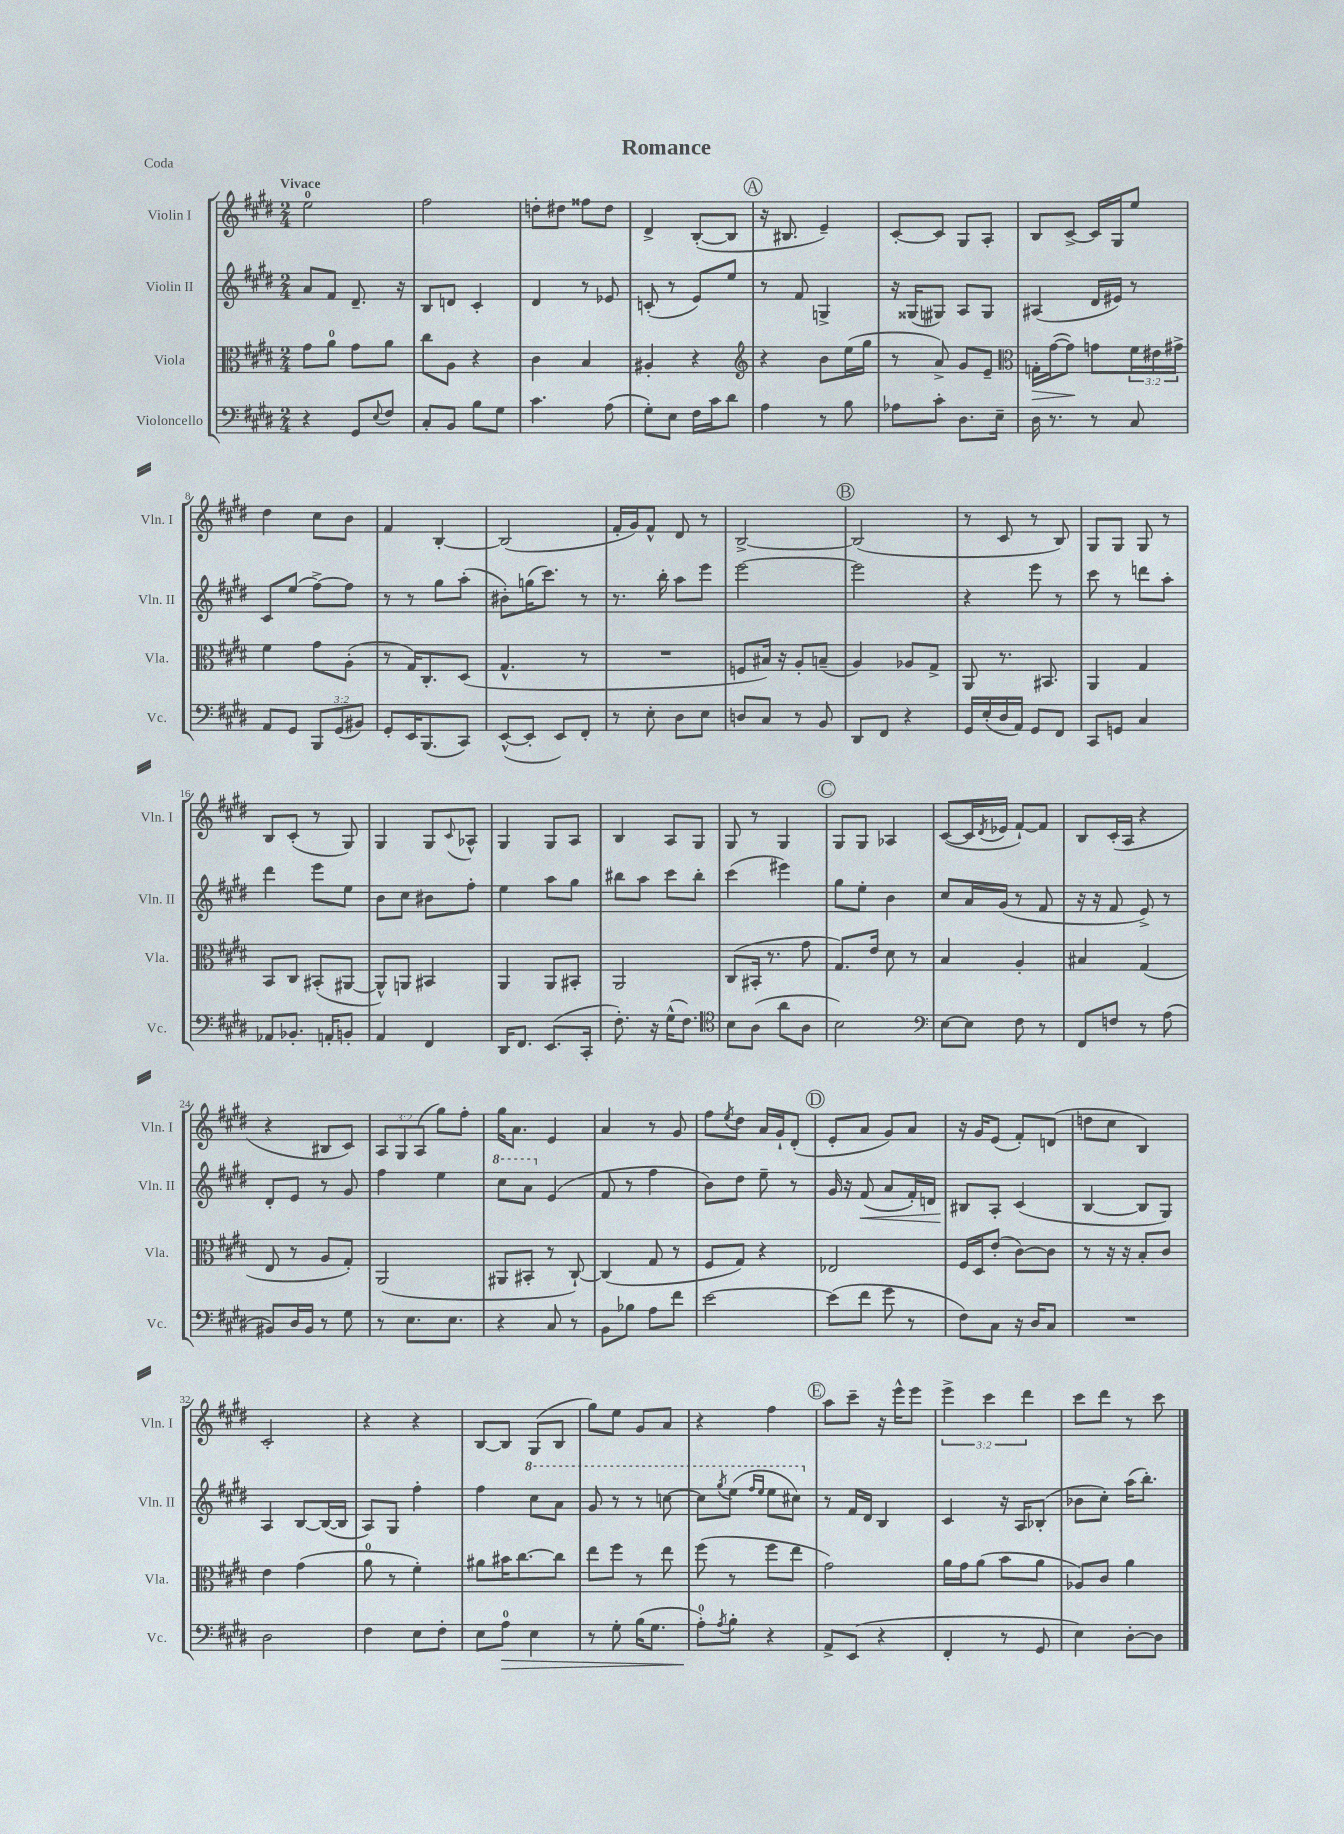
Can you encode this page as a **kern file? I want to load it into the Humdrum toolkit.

**kern	**kern	**kern	**kern
*staff4	*staff3	*staff2	*staff1
*clefF4	*clefC3	*clefG2	*clefG2
*k[f#c#g#d#]	*k[f#c#g#d#]	*k[f#c#g#d#]	*k[f#c#g#d#]
*M2/4	*M2/4	*M2/4	*M2/4
4r	8g#	8a	2ee
.	8a	8f#	.
8GG#	8g#	8.d#~	.
8qqE	.	.	.
8F#	8a	.	.
.	.	16r	.
=	=	=	=
8C#'	8cc#	8B	2ff#
8BB	8A	8d	.
8B	4r	4c#'	.
8G#	.	.	.
=	=	=	=
4.c#	4c#	4d#	8dd'
.	.	.	8dd#
.	4B	8r	8ff##
(8A	.	8e-	8dd#
=	=	=	=
8G#')	4A#'	(8c'	4d#^
8E	.	8r	.
16F#	4r	8e)	([8B'
16c#	.	.	.
8d#	.	8ee	8B]
=	=	=	=
*	*clefG2	*	*
4A	4r	8r	16r
.	.	.	8.B#
.	.	8f#	.
8r	8b	4G^	4e~)
8B	(16ee	.	.
.	16gg#	.	.
=	=	=	=
8A-	8r	16r	[8c#'
.	.	(16G##	.
8c#'	8a^)	8G#)	8c#]
8.D#	8g#	8A	8G#
.	8e~	8G#	8A'
16E~	.	.	.
=	=	=	=
*	*clefC3	*	*
16D#	16G'	(4A#	8B
8.r	([16g#	.	.
.	8g#])	.	[8c#^
8r	8g	16d#	16c#]
.	.	16e#)	16G#
8C#	24f#	8r	8ee
.	24e#	.	.
.	24g#^	.	.
=	=	=	=
8AA	4f#	8c#	4dd#
8GG#	.	(8ee	.
12BBB	8g#	[8ff#^)	8cc#
(12GG#	.	.	.
.	(8A'	8ff#]	8b
12BB#)	.	.	.
=	=	=	=
8GG#'	8r	8r	4f#
16EE	16G#)	8r	.
(8.BBB	8.C#'	.	.
.	.	8gg#	[4B'
8CC#)	(8D#	(8aa'	.
=	=	=	=
([8EE^^	4.G#^^	8b#')	(2B]
8EE']	.	(16gg	.
.	.	8.ccc#)	.
8EE)	.	.	.
8FF#'	8r	8r	.
=	=	=	=
8r	2r	8.r	16f#'
.	.	.	16g#)
8E'	.	.	8f#^^
.	.	16bb'	.
8D#	.	8aa	8d#
8E	.	8eee	8r
=	=	=	=
8D	8F	[2eee	[2B^
8C#	16B#)	.	.
.	16r	.	.
8r	8A'	.	.
8BB	(8B~	.	.
=	=	=	=
8DD#	4A)	2eee]	(2B]
8FF#	.	.	.
4r	8A-	.	.
.	8G#^	.	.
=	=	=	=
16GG#	8AA	4r	8r
(16E'	.	.	.
16D#	8.r	.	8c#
16AA)	.	.	.
8GG#	.	8eee	8r
.	8.BB#	.	.
8FF#	.	8r	8B)
=	=	=	=
8CC#	4AA	8ccc#	8G#
8GG	.	8r	8G#
4C#	4G#	8ddd	8G#
.	.	8aa'	8r
=	=	=	=
8AA-	8BB	4ddd#	8B
8.BB-'	8C#	.	(8c#'
.	(8BB#'	8eee	8r
16AA'	.	.	.
8BB'	[8AA#	8ee	8G#)
=	=	=	=
4AA	8AA#^^])	8b	4G#
.	8AA	8cc#	.
4FF#	4BB#	8b#	8G#
.	.	.	8qqc#
.	.	8ff#'	8A-^^
=	=	=	=
16DD#	4AA	4ee	4G#
8.FF#	.	.	.
(8.EE	8AA	8aa	8G#
.	8BB#'	8gg#	8A
16CC#'	.	.	.
=	=	=	=
8.F#')	2AA	8bb#	4B
.	.	8aa	.
16r	.	.	.
(16G#^^	.	8ccc#	8A
8.F#)	.	.	.
.	.	8bb#'	8G#
=	=	=	=
*clefC4	*	*	*
8B	(8C#	(4ccc#	8G#
(8A	16BB#'	.	8r
.	8.r	.	.
8a	.	4eee#)	4G#
8A	8g#	.	.
=	=	=	=
2B)	8.G#)	8gg#	8G#
.	.	8ee'	8G#
.	16e	.	.
.	8d#	4b	4A-
.	8r	.	.
=	=	=	=
*clefF4	*	*	*
[8E	4B	8cc#	([8c#
8E]	.	16a	16c#]
.	.	.	8qd#
.	.	(16g#	16e-
8F#	4A'	8r	[8f#`)
8r	.	8f#	8f#]
=	=	=	=
8FF#	4B#	16r	8B
.	.	16r	.
8F	.	8f#	(16c#'
.	.	.	16A
8r	(4G#	8e^)	4r
(8A	.	8r	.
=	=	=	=
8BB#)	8E	8d#'	4r
16D#	8r	8e	.
16BB#	.	.	.
8r	8A	8r	8B#
8G#	8G#')	8g#	8c#)
=	=	=	=
8r	(2AA	4ff#	12A
.	.	.	12G#
8.E	.	.	.
.	.	.	(12A
.	.	4ee	8gg#)
8.E	.	.	.
.	.	.	8ff#'
=	=	=	=
4r	8AA#	8ccc#	16gg#
.	.	.	8.a
.	8BB#'	8aa	.
8C#	8r	(4e	4e
8r	[8C#`)	.	.
=	=	=	=
8BB	(4C#]	8f#	4a
8B-	.	8r	.
8A	8G#	4ff#	8r
8f#	8r	.	8g#
=	=	=	=
[2e	8F#	8b)	8ff#
.	.	.	8qee
.	8G#)	8dd#	8dd#
.	4r	8ee~	16a
.	.	.	16g#`
.	.	8r	(8d#'
=	=	=	=
(8e]	2E-	16g#	8e'
.	.	16r	.
8f#	.	(8f#	8a
8g#	.	8a	8g#)
8r	.	16f#')	8a
.	.	16d	.
=	=	=	=
8F#)	16F#	8B#	16r
.	16D#	.	16g#
8C#	(8e'	8A'	(8e
16r	[8c#)	(4c#	8f#')
16D#	.	.	.
8C#	8c#]	.	(8d
=	=	=	=
2r	8r	[4B	8dd
.	16r	.	8cc#
.	16r	.	.
.	8B'	8B]	4B)
.	8c#	8G#)	.
=	=	=	=
2D#	4e	4A	2c#'
.	(4g#	[8B	.
.	.	(16B_	.
.	.	16B]	.
=	=	=	=
4F#	8a	8A)	4r
.	8r	8G#	.
8E	4f#')	4ff#'	4r
8F#'	.	.	.
=	=	=	=
8E	8a#	4ff#	[8B
8A	16b#	.	8B]
.	[8.cc#	.	.
4E	.	8ccc#	(8G#
.	8cc#]	8aa	8B
=	=	=	=
8r	8ee	8gg#	8gg#)
8G#'	8ff#	8r	8ee
(16B	8r	8r	8g#
8.G#	.	.	.
.	8ee	[8ccc	8a
=	=	=	=
8A')	(8ff#	8ccc]	4r
8qA	.	8qggg#	.
8B'	8r	(8eee	.
.	.	16qqfff#	.
.	.	16qqeee	.
4r	8ff#	8eee	4ff#
.	8ee	8ccc#)	.
=	=	=	=
8AA^	2g#)	8r	8aa
(8EE	.	16f#	8ccc#~
.	.	16d#	.
4r	.	4B	16r
.	.	.	16eee^^
.	.	.	8eee
=	=	=	=
4FF#'	16a	4c#	6eee^
.	16g#	.	.
.	(8a	.	.
.	.	.	6ccc#
8r	8b	16r	.
.	.	16A	.
.	.	.	6ddd#
8GG#	8a	(8B-'	.
=	=	=	=
4E)	8A-)	8b-	8ccc#
.	8c#	8cc#')	8ddd#
[8D#'	4a	(16aa	8r
.	.	8.bb')	.
8D#]	.	.	8ccc#
==	==	==	==
*-	*-	*-	*-
